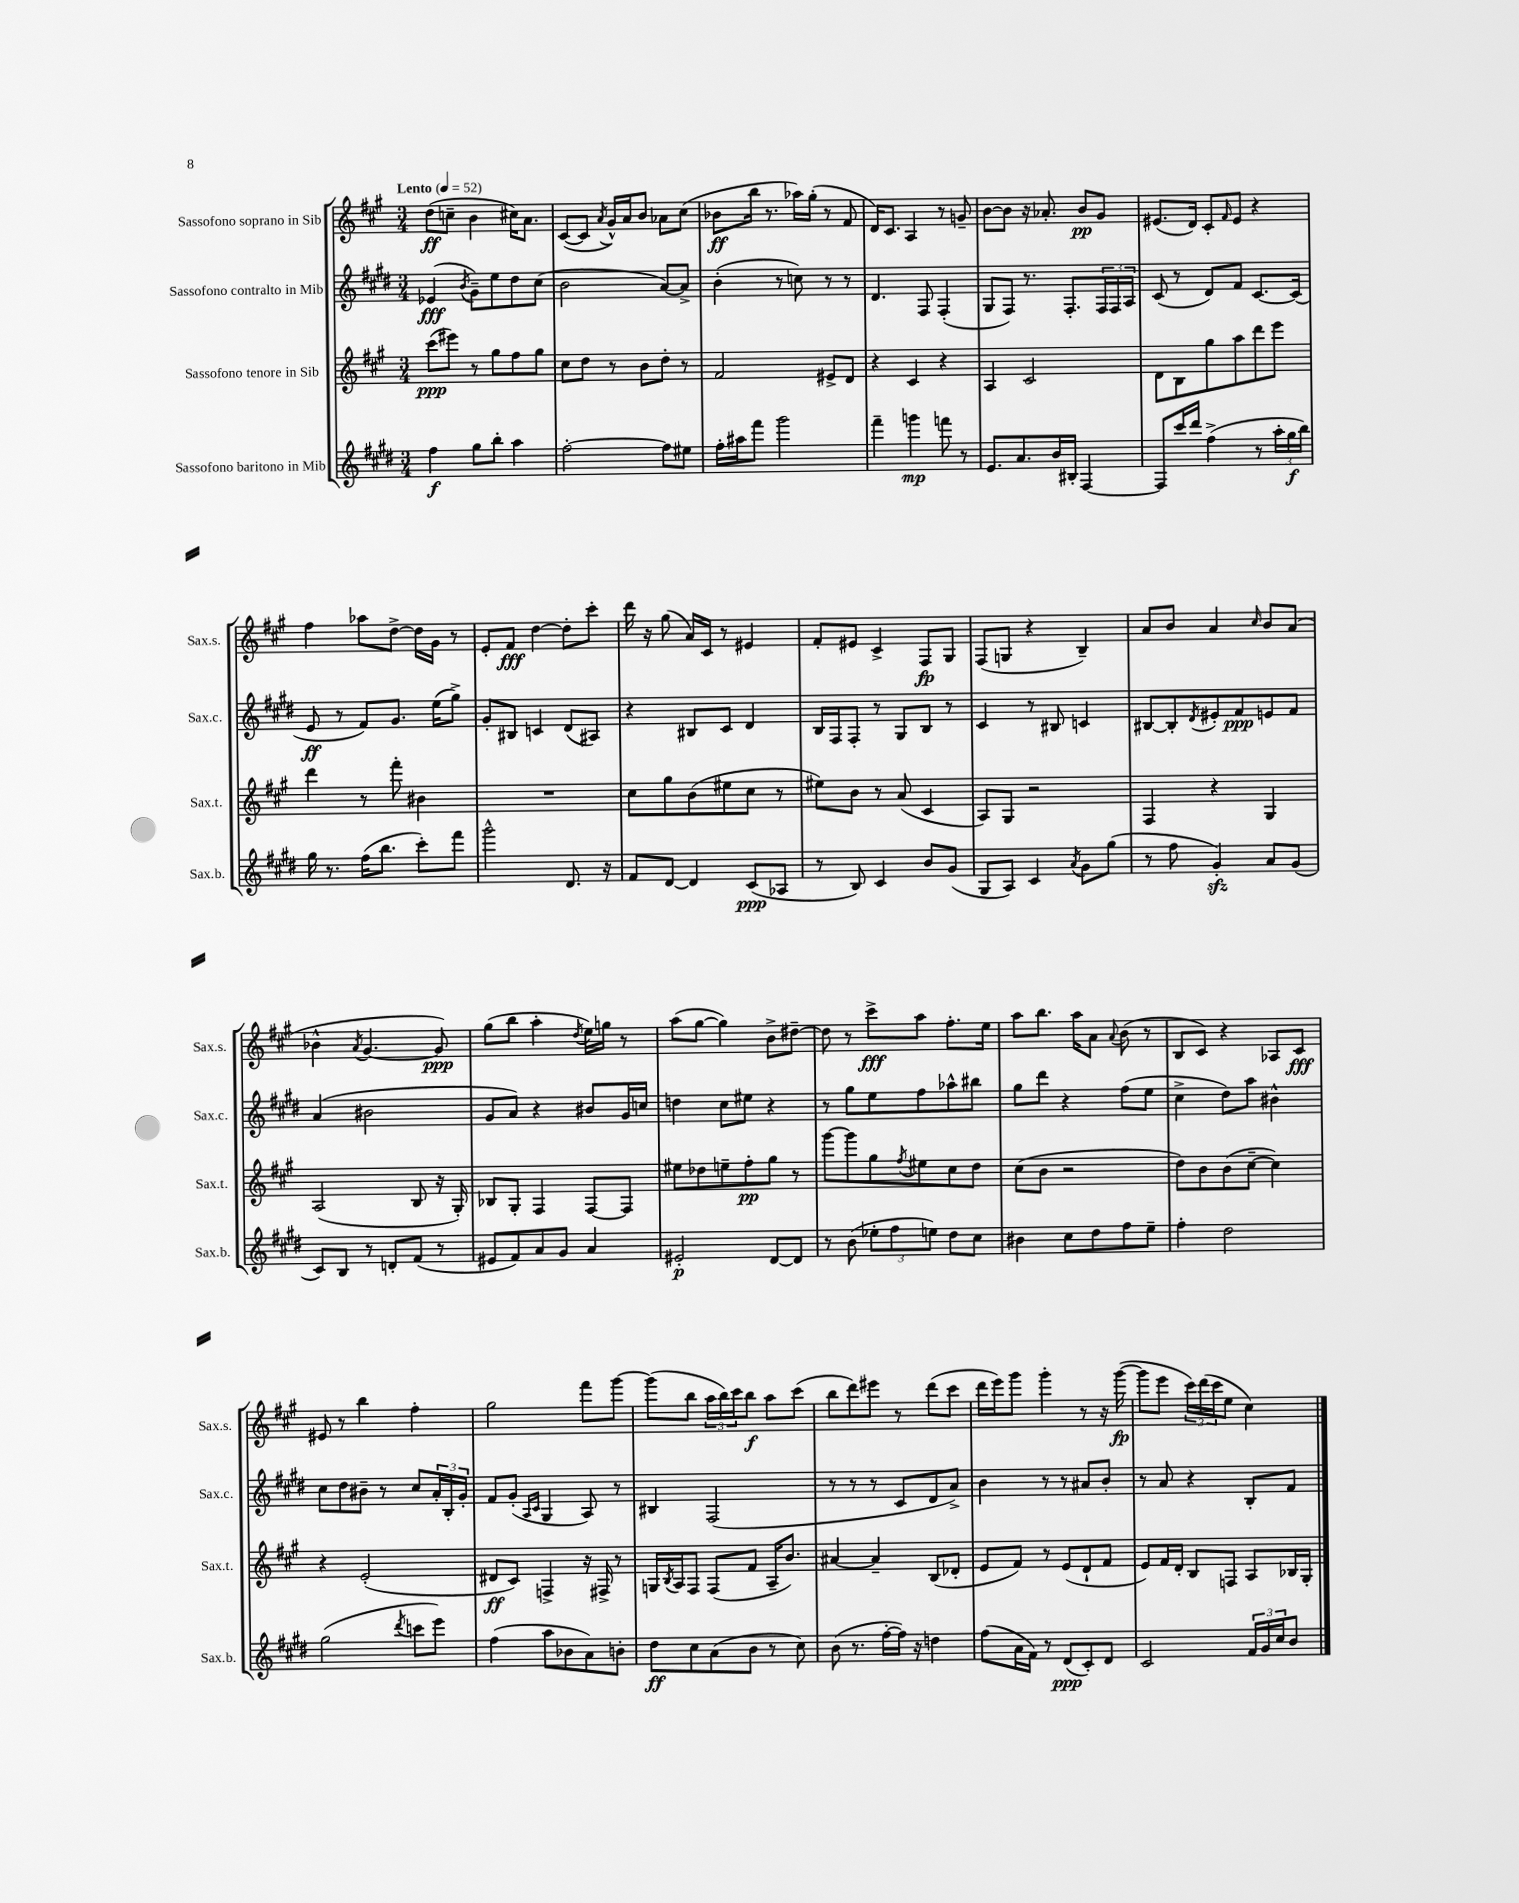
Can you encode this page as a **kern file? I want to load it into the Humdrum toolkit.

**kern	**dynam	**kern	**dynam	**kern	**dynam	**kern	**dynam
*part4	*part4	*part3	*part3	*part2	*part2	*part1	*part1
*staff4	*staff4	*staff3	*staff3	*staff2	*staff2	*staff1	*staff1
*I"Sassofono baritono in Mib	*	*I"Sassofono tenore in Sib	*	*I"Sassofono contralto in Mib	*	*I"Sassofono soprano in Sib	*
*I'Sax.b.	*	*I'Sax.t.	*	*I'Sax.c.	*	*I'Sax.s.	*
*clefG2	*	*clefG2	*	*clefG2	*	*clefG2	*
*k[f#c#g#d#]	*	*k[f#c#g#]	*	*k[f#c#g#d#]	*	*k[f#c#g#]	*
*M3/4	*	*M3/4	*	*M3/4	*	*M3/4	*
*MM52	*	*MM52	*	*MM52	*	*MM52	*
=1	=1	=1	=1	=1	=1	=1	=1
!	!	!	!	!	!	!LO:TX:a:B:t=Lento	!
4ff#\	f	(8ccc#\L	ppp	(4e-X/	fff	(8dd\L	ff
.	.	8eee#X\J)	.	.	.	8ccn~\J	.
.	.	.	.	8qb/	.	.	.
8gg#\L	.	8r	.	8g#~\L)	.	4b\	.
8bb'\J	.	8gg#\L	.	8ee\	.	.	.
4aa\	.	8ff#\	.	8dd#\	.	16cc#X\KL)	.
.	.	.	.	.	.	8.a\J	.
.	.	8gg#\J	.	(8cc#\J	.	.	.
=2	=2	=2	=2	=2	=2	=2	=2
[2ff#'\	.	8cc#\L	.	2b\	.	([8c#/L	.
.	.	8dd\J	.	.	.	8c#/J]	.
.	.	.	.	.	.	8qa/	.
.	.	8r	.	.	.	16g#^^/LL)	.
.	.	.	.	.	.	16a/J	.
.	.	8b\L	.	.	.	8b/J	.
8ff#\L]	.	8dd'\J	.	[8a/L)	.	8a-X\L	.
8ee#X\J	.	8r	.	8a^/J]	.	(8cc#\J	.
=3	=3	=3	=3	=3	=3	=3	=3
16ff#'\LL	.	2f#/	.	(4b'\	.	8b-X\L	ff
16aa#X\J	.	.	.	.	.	.	.
8fff#\J	.	.	.	.	.	16bb\Jk	.
.	.	.	.	.	.	8.r	.
2ggg#\	.	.	.	8r	.	.	.
.	.	.	.	8ccn\)	.	16aa-X\LL)	.
.	.	.	.	.	.	(16gg#'\JJ	.
.	.	8e#X^/L	.	8r	.	8r	.
.	.	8d/J	.	8r	.	8f#/	.
=4	=4	=4	=4	=4	=4	=4	=4
4fff#~\	.	4r	.	4.d#/	.	16d/KL)	.
.	.	.	.	.	.	8.c#/J	.
4gggn\	mp	4c#/	.	.	.	4A/	.
.	.	.	.	8F#/	.	.	.
8fffn\	.	4r	.	(4F#'/	.	8r	.
8r	.	.	.	.	.	8gn~/	.
=5	=5	=5	=5	=5	=5	=5	=5
8.e/L	.	4A/	.	8G#/L	.	[8b\L	.
.	.	.	.	8F#/J)	.	8b\J]	.
8.a/	.	.	.	.	.	.	.
.	.	2c#/	.	8.r	.	16r	.
.	.	.	.	.	.	8.a-X'/	.
16b/L	.	.	.	.	.	.	.
16B#X'/JJ	.	.	.	8.F#'/L	.	.	.
[4F#/	.	.	.	.	.	8b/L	pp
.	.	.	.	24F#/L	.	8g#/J	.
.	.	.	.	24F#/	.	.	.
.	.	.	.	24A/JJ	.	.	.
=6	=6	=6	=6	=6	=6	=6	=6
8F#/L]	.	8d\L	.	(8c#/	.	(8.e#X/L	.
16ccc#/L	.	8B\	.	8r	.	.	.
16ddd#/JJ	.	.	.	.	.	16d/Jk)	.
(4ff#^\	.	8gg#\	.	8d#/L)	.	8c#'/L	.
.	.	.	.	.	.	16qqf#/	.
.	.	8aa\	.	8f#/J	.	8e#/J	.
8r	.	8ddd\	.	[8.c#/L	.	4r	.
24aa'\LL	.	8eee\J	.	.	.	.	.
24gg#\	f	.	.	.	.	.	.
.	.	.	.	(16c#/Jk]	.	.	.
24bb\JJ)	.	.	.	.	.	.	.
!!LO:LB:g=z
=7	=7	=7	=7	=7	=7	=7	=7
16gg#\	.	4ddd\	.	8e/	ff	4ff#\	.
8.r	.	.	.	.	.	.	.
.	.	.	.	8r	.	.	.
(16ff#\KL	.	8r	.	8f#/L)	.	8aa-X\L	.
8.bb\J	.	.	.	.	.	.	.
.	.	8fff#'\	.	8.g#/J	.	[8dd^\J	.
8ccc#'\L)	.	4b#X\	.	.	.	16dd\LL]	.
.	.	.	.	(16ee\KL	.	16g#\JJ	.
8fff#\J	.	.	.	8gg#^\J)	.	8r	.
=8	=8	=8	=8	=8	=8	=8	=8
2ggg#^^\	.	2.r	.	8g#'/L	.	8e'/L	.
.	.	.	.	8B#X/J	.	8f#/J	fff
.	.	.	.	4cn/	.	[4dd\	.
8.d#/	.	.	.	(8d#/L	.	8dd'\L]	.
.	.	.	.	8A#X/J)	.	8ccc#'\J	.
16r	.	.	.	.	.	.	.
=9	=9	=9	=9	=9	=9	=9	=9
8f#/L	.	8cc#\L	.	4r	.	16ddd\	.
.	.	.	.	.	.	16r	.
[8d#/J	.	8gg#\	.	.	.	(8gg#\	.
4d#/]	.	(8b\	.	8B#X/L	.	16a/LL)	.
.	.	.	.	.	.	16c#/JJ	.
.	.	8ee#X\	.	8c#/J	.	8r	.
(8c#/L	ppp	8cc#\J	.	4d#/	.	4e#X/	.
8A-X/J	.	8r	.	.	.	.	.
=10	=10	=10	=10	=10	=10	=10	=10
8r	.	8ee#X\L)	.	16B/LL	.	8f#'/L	.
.	.	.	.	16F#/J	.	.	.
8B/)	.	8b\J	.	8F#'/J	.	8e#X/J	.
4c#/	.	8r	.	8r	.	4c#^/	.
.	.	(8a/	.	8G#/L	.	.	.
8b/L	.	4c#/	.	8B/J	.	8F#/L	fp
(8g#/J	.	.	.	8r	.	8G#/J	.
=11	=11	=11	=11	=11	=11	=11	=11
8G#/L	.	8A/L)	.	4c#/	.	(8F#/L	.
8A/J)	.	8G#/J	.	.	.	8Gn/J	.
4c#/	.	2r	.	8r	.	4r	.
.	.	.	.	8B#X/	.	.	.
8qa/	.	.	.	.	.	.	.
8g#\L	.	.	.	4cn/	.	4B~/)	.
(8gg#\J	.	.	.	.	.	.	.
=12	=12	=12	=12	=12	=12	=12	=12
8r	.	4F#/	.	[8B#X/L	.	8a/L	.
8ff#\	.	.	.	8B#'/]	.	8b/J	.
.	.	.	.	8qd#/	.	.	.
4g#zz'/)	.	4r	.	8e#X'/	.	4a/	.
.	.	.	.	8f#/	ppp	.	.
.	.	.	.	.	.	16qqcc#/	.
8a/L	.	4G#/	.	8en/	.	8b/L	.
(8g#/J	.	.	.	8f#/J	.	(8a/J	.
!!LO:LB:g=z
=13	=13	=13	=13	=13	=13	=13	=13
8c#/L)	.	(2A/	.	(4a/	.	4b-X^^\	.
8B/J	.	.	.	.	.	.	.
.	.	.	.	.	.	8qa/	.
8r	.	.	.	2b#X\	.	[4.g#/	.
8dn'/L	.	.	.	.	.	.	.
(8f#/J	.	8B/	.	.	.	.	.
8r	.	16r	.	.	.	8g#/])	ppp
.	.	16G#'/)	.	.	.	.	.
=14	=14	=14	=14	=14	=14	=14	=14
8e#X/L	.	8B-X/L	.	8g#/L	.	(8gg#\L	.
8f#/)	.	8G#'/J	.	8a/J)	.	8bb\J	.
8a/	.	4F#/	.	4r	.	4aa'\	.
8g#/J	.	.	.	.	.	.	.
.	.	.	.	.	.	8qdd/	.
4a/	.	[8F#/L	.	8b#X/L	.	16ee\LL)	.
.	.	.	.	.	.	16ggn\JJ	.
.	.	8F#/J]	.	16g#/L	.	8r	.
.	.	.	.	16ccn/JJ	.	.	.
=15	=15	=15	=15	=15	=15	=15	=15
2e#X'/	p	8ee#X\L	.	4ddn\	.	(8aa\L	.
.	.	8dd-X\	.	.	.	[8gg#\J	.
.	.	8een~\	.	8cc#\L	.	4gg#\])	.
.	.	8ff#'\	pp	8ee#X\J	.	.	.
[8d#/L	.	8gg#\J	.	4r	.	8b^\L	.
8d#/J]	.	8r	.	.	.	[8dd#X~\J	.
=16	=16	=16	=16	=16	=16	=16	=16
8r	.	[8ggg#\L	.	8r	.	8dd#\]	.
(8b\	.	8ggg#\]	.	8gg#\L	.	8r	.
12ee-X'\L	.	8gg#\	.	8ee\	.	8ccc#^\L	fff
12ff#\	.	.	.	.	.	.	.
.	.	8qff#/	.	.	.	.	.
.	.	8ee#X\	.	8ff#\	.	8aa\J	.
12een\J)	.	.	.	.	.	.	.
8dd#\L	.	8cc#\	.	8aa-X^^\	.	8.ff#'\L	.
8cc#\J	.	8dd\J	.	8bb#X\J	.	.	.
.	.	.	.	.	.	16ee\Jk	.
=17	=17	=17	=17	=17	=17	=17	=17
4b#X\	.	(8cc#\L	.	8gg#\L	.	8aa\L	.
.	.	8b\J	.	8ddd#\J	.	8.bb\J	.
8cc#\L	.	2r	.	4r	.	.	.
.	.	.	.	.	.	16aa\KL	.
8dd#\	.	.	.	.	.	8a\J	.
.	.	.	.	.	.	8qqa/	.
8ff#\	.	.	.	(8ff#\L	.	(8b\	.
8ee~\J	.	.	.	8ee\J	.	8r	.
=18	=18	=18	=18	=18	=18	=18	=18
4ff#'\	.	8dd\L)	.	4cc#^\	.	8B/L	.
.	.	8b\	.	.	.	8c#/J)	.
2dd#\	.	(8b\	.	8dd#\L)	.	4r	.
.	.	[8cc#~\J	.	8aa\J	.	.	.
.	.	4cc#\])	.	4b#X^^\	.	8A-X/L	.
.	.	.	.	.	.	8c#/J	fff
!!LO:LB:g=z
=19	=19	=19	=19	=19	=19	=19	=19
(2gg#\	.	4r	.	8cc#\L	.	8e#X/	.
.	.	.	.	8dd#\	.	8r	.
.	.	(2e'/	.	8b#X~\J	.	4bb\	.
.	.	.	.	8r	.	.	.
8qddd#/	.	.	.	.	.	.	.
8cccn\L	.	.	.	8cc#/L	.	4ff#'\	.
8eee\J)	.	.	.	24a'/L	.	.	.
.	.	.	.	24B'/	.	.	.
.	.	.	.	24g#'/JJ	.	.	.
=20	=20	=20	=20	=20	=20	=20	=20
(4ff#\	.	8d#X/L	ff	8f#/L	.	2gg#\	.
.	.	8c#/J)	.	(8g#'/J	.	.	.
.	.	.	.	16qqA/LL	.	.	.
.	.	.	.	16qqc#/JJ	.	.	.
8aa\L	.	4Fn^/	.	4G#/	.	.	.
8b-X\	.	.	.	.	.	.	.
8a\)	.	16r	.	8A/)	.	8fff#\L	.
.	.	16F#X^/	.	.	.	.	.
8bn'\J	.	8r	.	8r	.	[8ggg#\J	.
=21	=21	=21	=21	=21	=21	=21	=21
8dd#\L	ff	16Gn/LL	.	4B#X/	.	(8ggg#\L]	.
.	.	8qB/	.	.	.	.	.
.	.	16A/J	.	.	.	.	.
8cc#\	.	8F#/J	.	.	.	8bb\J	.
(8a\	.	(8F#/L	.	(2F#/	.	24aa\LL	.
.	.	.	.	.	.	24bb\)	.
.	.	.	.	.	.	24ccc#\J	.
8b\J	.	8f#/J	.	.	.	8bb\J	f
8r	.	16A~/KL	.	.	.	8aa\L	.
.	.	8.b/J)	.	.	.	.	.
8cc#\)	.	.	.	.	.	(8ccc#\J	.
=22	=22	=22	=22	=22	=22	=22	=22
(8b\	.	[4a#X/	.	8r	.	8bb\L	.
8.r	.	.	.	8r	.	8ddd\)	.
.	.	4a#~/]	.	8r	.	8eee#X\J	.
[16ff#'\LL	.	.	.	.	.	.	.
16ff#\JJ])	.	.	.	8c#/L	.	8r	.
16r	.	.	.	.	.	.	.
4ddn\	.	(8B/L	.	8d#/	.	(8ddd\L	.
.	.	8d-X'/J	.	8a^/J)	.	8ccc#\J	.
=23	=23	=23	=23	=23	=23	=23	=23
(8ff#\L	.	8e/L	.	4b\	.	16ddd\LL	.
.	.	.	.	.	.	16eee\J)	.
16a\L	.	8f#/J)	.	.	.	8ggg#\J	.
16f#\JJ)	.	.	.	.	.	.	.
8r	.	8r	.	8r	.	4ggg#'\	.
(8d#/L	ppp	(8e/L	.	8r	.	.	.
8c#'/)	.	8d`/	.	8a#X/L	.	8r	.
8d#/J	.	8f#/J	.	8b'/J	.	16r	.
.	.	.	.	.	.	([16ggg#\	fp
=24	=24	=24	=24	=24	=24	=24	=24
2c#/	.	8e/L)	.	8r	.	8ggg#\L]	.
.	.	16f#/L	.	8a/	.	8eee\J	.
.	.	16d'/JJ	.	.	.	.	.
.	.	8B/L	.	4r	.	24ccc#\LL)	.
.	.	.	.	.	.	(24ddd\	.
.	.	.	.	.	.	24ccc#\J	.
.	.	8Fn/J	.	.	.	8ee\J	.
24f#/LL	.	8A/L	.	8B'/L	.	4cc#\)	.
24g#/	.	.	.	.	.	.	.
24cc#/J	.	.	.	.	.	.	.
8b/J	.	16B-X/L	.	8f#/J	.	.	.
.	.	16G#'/JJ	.	.	.	.	.
==	==	==	==	==	==	==	==
*-	*-	*-	*-	*-	*-	*-	*-
